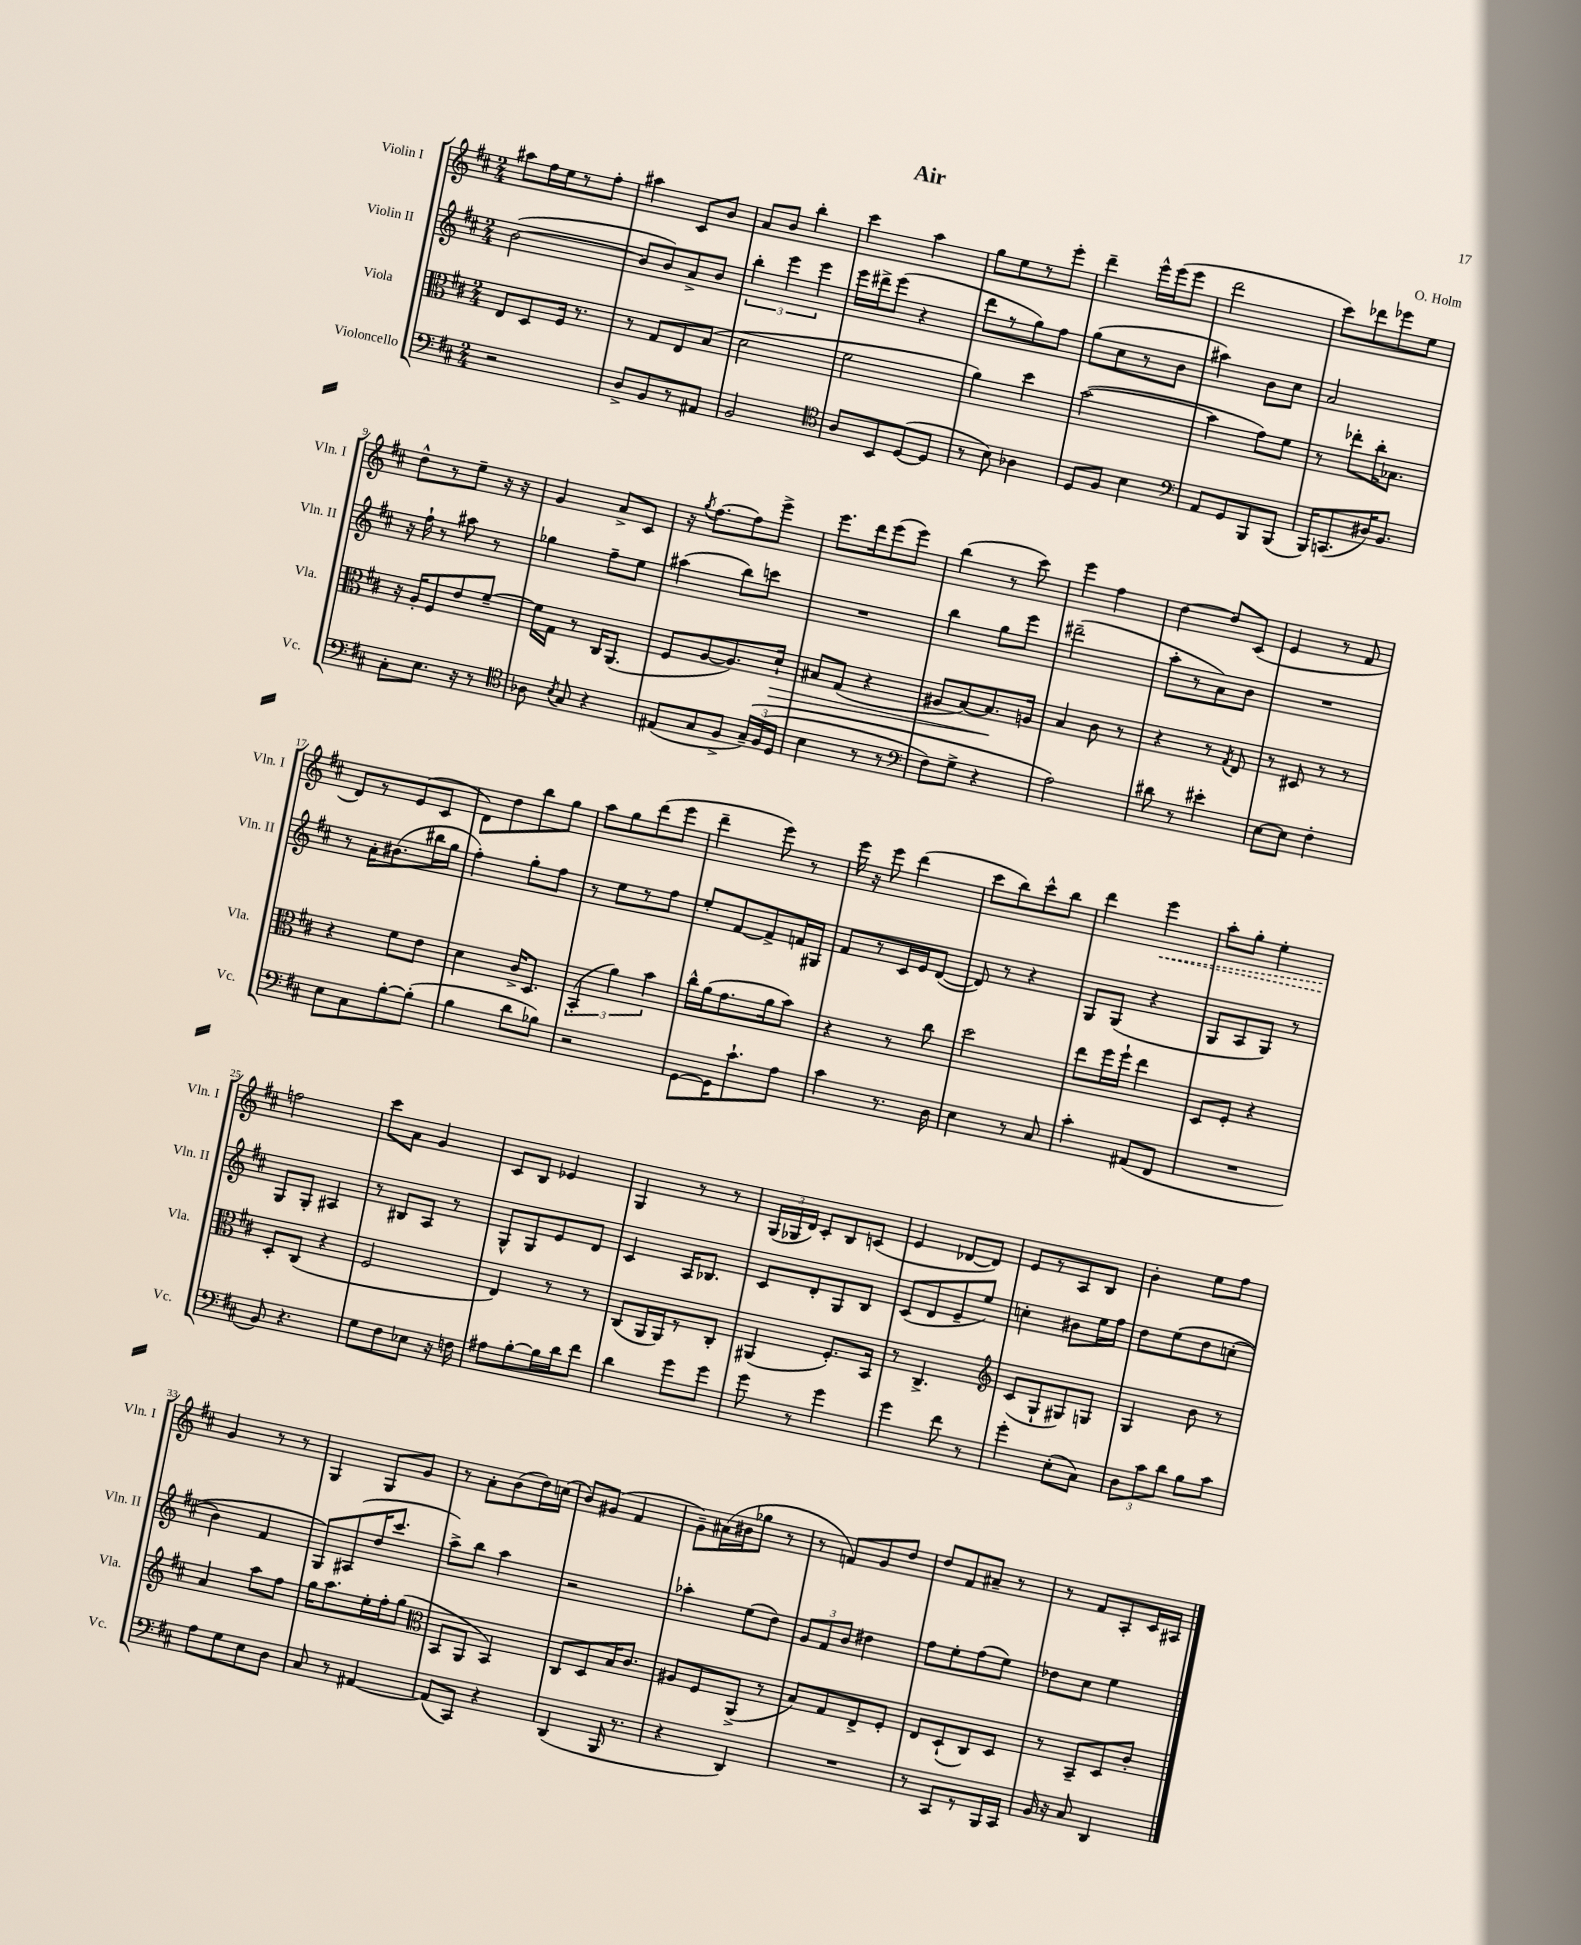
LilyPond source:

\header { title = "Air" composer = "O. Holm" }
<<
\new StaffGroup <<
\new Staff = "s0" \with { instrumentName = "Violin I" shortInstrumentName = "Vln. I" } {
    \clef treble \key d \major \numericTimeSignature \time 2/4
    \autoBeamOff ais''8[ fis''16 e''16 r8 fis''8]-. |
    ais''4 cis'8[ b'8] |
    a'8[ b'8] b''4-. |
    cis'''4 a''4 |
    g''8[ e''8 r8 e'''8]-. |
    d'''4-- e'''16[-^ e'''16( e'''8] |
    d'''2 |
    cis'''8[) des'''8 ees'''8 e''8] |
    d''8[-^ r8 e''8]-- r16 r16 |
    g'4 a'8[-> cis'8] |
    r16 \acciaccatura { g''8 } fis''8.[~ fis''8 e'''8]-> |
    e'''8.[ d'''16 e'''8( e'''8]) |
    b''4( r8 cis'''8) |
    e'''4 fis''4 |
    d''4~ d''8[ cis'8]( |
    e'4 r8 fis'8 |
    d'8[) r8 e'8( cis'8] |
    d'8[) d''8 b''8 g''8] |
    a''8[ g''8 d'''8( e'''8] |
    d'''4-- e'''8) r8 |
    e'''16 r16 e'''8 d'''4( |
    cis'''8[ b''8) cis'''8-^ b''8] |
    d'''4 \once \override Hairpin.style = #'dashed-line e'''4\< |
    a''8[-. g''8]-. e''4-. |
    f''2\! |
    cis'''8[ a'8] g'4 |
    cis'8[ b8] ees'4 |
    g4 r8 r8 |
    \tuplet 3/2 { g16[( ges16 d'16]) } cis'8[-. b8 c'8]( |
    e'4 des'8[~ des'8]) |
    e'8[ r8 a8 b8] |
    b'4-. e''8[ fis''8] |
    g'4 r8 r8 |
    g4 g8[ g'8] |
    r8 a'8[-. b'8( d''16) c''16]( |
    b'8[) gis'8]( fis'4 |
    g'8[--) ais'16( bis'16 ges''8] r8 |
    r8 f'8[) g'8 d''8] |
    d''8[ fis'8 ais'8]-- r8 |
    r8 fis'8[ a8-. cis'16 ais16] \bar "|." |
}
\new Staff = "s1" \with { instrumentName = "Violin II" shortInstrumentName = "Vln. II" } {
    \clef treble \key d \major \numericTimeSignature \time 2/4
    \autoBeamOff b'2~( |
    b'8[ b'8) a'8-> b'8] |
    \tuplet 3/2 { b''4-. e'''4 e'''4 } |
    e'''16[ dis'''16-> e'''8]( r4 |
    d'''8[ r8 g''8) fis''8] |
    g''8[( cis''8 r8 b'8] |
    ais''4) b'8[ cis''8] |
    a'2 |
    r16 fis''16-! r8 ais''8 r8 |
    ges''4 fis''8[-- e''8] |
    ais''4( b''8[) c'''8] |
    R2 |
    b''4 g''8[ e'''8] |
    dis'''2--( |
    a''8[-. r8 a'8) b'8] |
    R2 |
    r8 a'16[-. bis'8.( bis''16 g''16] |
    fis''4-.) g''8[-. fis''8] |
    r8 e''8[ r8 fis''8] |
    e''8[-. fis'8~ fis'8-> f'16 gis16] |
    fis'8[ r8 cis'16 e'16 d'8]~( |
    d'8) r8 r4 |
    g8[ g8]( r4 |
    g8[ a8 g8]) r8 |
    g8[ g8]-. ais4 |
    r8 bis8[ a8] r8 |
    g8[-^ g8 e'8 d'8] |
    cis'4 a16[ bes8.] |
    cis'8[ d'8-. g8 b8] |
    cis'8[( d'8 e'8-- e''8]) |
    c''4-. bis'8[ e''16 fis''16] |
    d''8[ e''8\( d''8 c''8]-.( |
    b'4) fis'4 |
    g8[\) ais8( d''16 cis'''8.] |
    a''8[->) b''8] a''4 |
    r2 |
    aes''4-. e''8[( d''8]) |
    \tuplet 3/2 { g'8[ fis'8 b'8] } dis''4 |
    fis''8[ e''8-. fis''8( e''8]) |
    des''8[ cis''8] e''4 \bar "|." |
}
\new Staff = "s2" \with { instrumentName = "Viola" shortInstrumentName = "Vla." } {
    \clef alto \key d \major \numericTimeSignature \time 2/4
    \autoBeamOff e8[ d8 fis16] r8. |
    r8 g8[ e8 b8]( |
    d'2 |
    fis'2 |
    a'4) d''4 |
    b'2~( |
    b'4 g'8[) fis'8] |
    r8 ees''8[-. cis''16-. bes8.] |
    r16 a16[-. fis8 e'8 fis'8]~-- |
    fis'16[ g16] r8 cis16[ a,8.]( |
    fis8[ a8~ a8.) d'16]-!\> |
    bis8[ g8]( r4 |
    ais8[ b8~) b8.\! a16] |
    b4 cis'8 r8 |
    r4 r8 \acciaccatura { g8 } e8 |
    r8 dis8 r8 r8 |
    r4 fis'8[ e'8] |
    d'4 cis'16[-> d8.] |
    \tuplet 3/2 { b,4-.( a'4) b'4 } |
    cis''16[-^ a'16( g'8. a'16 b'8]) |
    r4 r8 cis''8 |
    d''2 |
    e''8[ fis''16 fis''16]-! e''4 |
    d8[ fis8]-. r4 |
    d8[-. cis8]( r4 |
    fis2 |
    e4) r8 r8 |
    cis8[( a,16 a,16) r8 cis8]-. |
    ais,4( fis8.[-.) b,16] |
    r8 cis4.-> |
    \clef treble cis'8[( g8-! gis8) g8] |
    g4 b'8 r8 |
    a'4 a''8[ fis''8] |
    g''16[ a''8. e''16-. fis''16-. g''8]( |
    \clef alto b,8[ a,8] b,4) |
    cis8[ d8 b16 cis'8.] |
    ais8[ fis8 a,8]->( r8 |
    b8[) g8 e8-> fis8]-. |
    e8[ d8-!( cis8) d8] |
    r8 b,8[-- d8 cis'8]-. \bar "|." |
}
\new Staff = "s3" \with { instrumentName = "Violoncello" shortInstrumentName = "Vc." } {
    \clef bass \key d \major \numericTimeSignature \time 2/4
    \autoBeamOff r2 |
    d8[-> b,8 r8 ais,8] |
    b,2 |
    \clef tenor a8[ b,8 d8~( d8] |
    r8 b8) aes4 |
    d8[ fis8] b4 |
    \clef bass a,8[ g,8 b,,8 b,,8]( |
    b,,16[) c,8.( dis16) b,8.] |
    cis8[-. e8.] r16 r8 |
    \clef tenor aes8 \acciaccatura { b8 } g8 r4 |
    eis8[( g8 fis8]-> \tuplet 3/2 { g16[--)\( fis16( d16] } |
    b4 r8 r8 |
    \clef bass fis8[) g8]-> r4 |
    a2\) |
    dis'8 r8 eis'4-. |
    e8[~ e8] fis4-. |
    e8[ cis8 b8~-. b8]-.( |
    b4 d'8[ bes8]) |
    r2 |
    g,8[~ g,16 cis'8.-! a8] |
    cis'4 r8. d16 |
    e4 r8 cis8 |
    cis'4-. ais,8[( fis,8] |
    R2 |
    b,8) r4. |
    g8[ fis8 ees8] r16 f16 |
    ais8[ b8~-. b16 d'16 fis'8] |
    d'4 g'8[ g'8] |
    g'8 r8 g'4 |
    g'4 fis'8 r8 |
    g'4-. e8[-.( cis8]) |
    \tuplet 3/2 { d8[ cis'8 d'8] } b8[ cis'8] |
    a8[ g8 e8 d8] |
    cis8 r8 ais,4~ |
    ais,8[( cis,8]) r4 |
    d,4( b,,16 r8. |
    r4 d,4) |
    R2 |
    r8 cis,8[ r8 b,,16 cis,16] |
    b,16 r16 cis8 d,4 \bar "|." |
}
>>
>>
